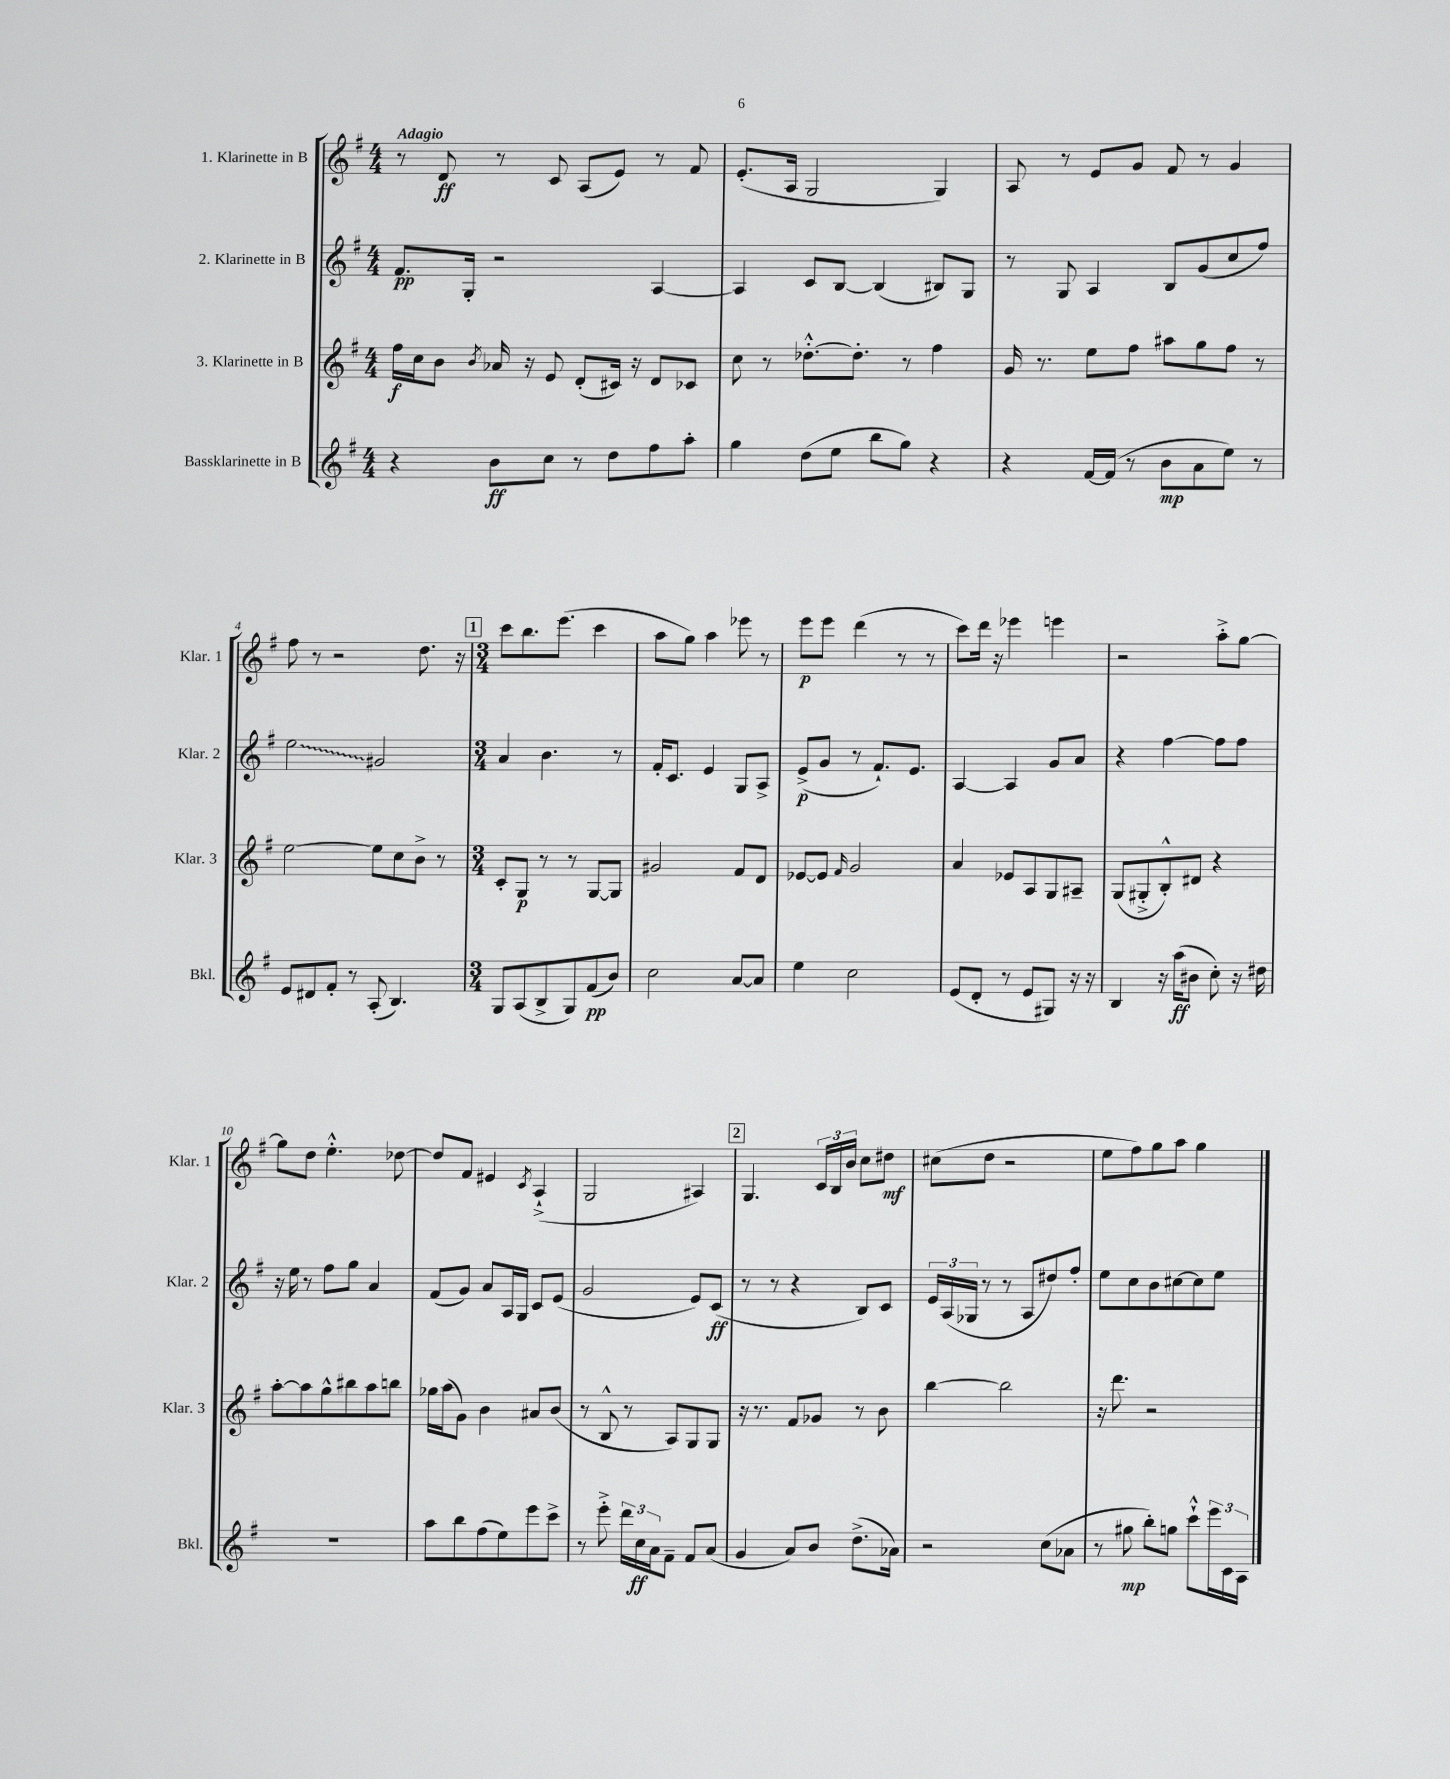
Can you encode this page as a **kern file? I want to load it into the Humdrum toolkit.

**kern	**kern	**kern	**kern
*staff4	*staff3	*staff2	*staff1
*clefG2	*clefG2	*clefG2	*clefG2
*k[f#]	*k[f#]	*k[f#]	*k[f#]
*M4/4	*M4/4	*M4/4	*M4/4
4r	16ff#\LL	8.f#/L	8r
.	16cc\J	.	.
.	8b\J	.	8d/
.	.	16G'/Jk	.
.	8qb/	.	.
8b\L	16a-/	2r	8r
.	16r	.	.
8cc\J	8e/	.	8c/
8r	(8d'/L	.	(8A/L
8dd\L	16c#/Jk)	.	8e/J)
.	16r	.	.
8ff#\	8d/L	[4A/	8r
8aa'\J	8c-/J	.	8f#/
=	=	=	=
4gg\	8cc\	4A/]	(8.e'/L
.	8r	.	.
.	.	.	16A/Jk
(8dd\L	[8.dd-'^^\L	8c/L	2G/
8ee\J	.	[8B/J	.
.	8.dd-'\]J	.	.
8bb\L	.	(4B/]	.
8gg\J)	8r	.	.
4r	4ff#\	8B#/L)	4G/)
.	.	8G/J	.
=	=	=	=
4r	16g/	8r	8A/
.	8.r	.	.
.	.	8G/	8r
[16f#/LL	8ee\L	4A/	8e/L
(16f#/]JJ	.	.	.
8r	8ff#\J	.	8g/J
8b\L	8aa#\L	8B/L	8f#/
8a\	8gg\	(8g/	8r
8ee\J)	8ff#\J	8cc/	4g/
8r	8r	8ff#/J)	.
=	=	=	=
8e/L	[2ee\	2ee\	8ff#\
8d#/	.	.	8r
8f#'/J	.	.	2r
8r	.	.	.
(8A'/	8ee\]L	2g#/	.
4.B/)	8cc\	.	.
.	8b^\J	.	8.dd\
.	8r	.	.
.	.	.	16r
=	=	=	=
*M3/4	*M3/4	*M3/4	*M3/4
8G/L	8c'/L	4a/	8ccc\L
(8A/	8G/J	.	8.bb\
8B^/	8r	4.b\	.
.	.	.	(8.eee\J
8G/)	8r	.	.
(8f#/	[8G/L	.	4ccc\
8b/J)	8G/]J	8r	.
=	=	=	=
2cc\	2g#/	16f#'/LK	8aa\L
.	.	8.c/J	.
.	.	.	8gg\J)
.	.	4e/	4aa\
[8a/L	8f#/L	8G/L	8eee-\
8a/]J	8d/J	8A^/J	8r
=	=	=	=
4ee\	[8e-/L	(8e^/L	8eee\L
.	8e-/]J	8g/J	8eee\J
.	16qqf#/	.	.
2cc\	2g/	8r	(4ddd\
.	.	8.f#`/L)	.
.	.	.	8r
.	.	8.e/J	.
.	.	.	8r
=	=	=	=
(8e/L	4a/	[4A/	8ccc\L)
8d'/J	.	.	16ddd\Jk
.	.	.	16r
8r	8e-/L	4A/]	4eee-\
8e/L	8A/	.	.
8G#/J)	8G/	8g/L	4eee\
16r	8A#~/J	8a/J	.
16r	.	.	.
=	=	=	=
4B/	(8G/L	4r	2r
.	8G#'^/	.	.
16r	8B'^^/)	[4ff#\	.
(16aa\LK	.	.	.
8b#\J	8d#/J	.	.
8cc'\)	4r	8ff#\]L	8aa'^\L
16r	.	8ff#\J	[8gg\J
16dd#\	.	.	.
=	=	=	=
2.r	[8aa'\L	16r	8gg\]L
.	.	16ee\	.
.	8aa\]	8r	8dd\J
.	8gg^^\	8ff#\L	4.ee'^^\
.	8bb#\	8gg\J	.
.	8aa\	4a/	.
.	8bb\J	.	[8dd-\
=	=	=	=
8aa\L	16gg-\LL	(8f#/L	8dd-/]L
.	(16aa\J	.	.
8bb\	8g\J)	8g/J)	8f#/J
(8ff#\	4b\	8a/L	4e#/
8ee\)	.	16A/L	.
.	.	16G/JJ	.
.	.	.	8qc/
8eee\	8a#/L	8c/L	(4A`^/
8ccc^\J	(8b/J	(8e/J	.
=	=	=	=
8r	8r	2g/	2G/
8eee'^\	8B^^/	.	.
24ddd\LL	8r	.	.
24cc\	.	.	.
24a\J	.	.	.
8f#~\J	8A/L)	.	.
8f#/L	8G/	8e/L)	4A#/)
(8a/J	8G/J	(8c/J	.
=	=	=	=
4g/	16r	8r	4.G/
.	8.r	.	.
.	.	8r	.
8a/L)	8f#/L	4r	.
8b/J	8g-/J	.	24c/LL
.	.	.	24B/
.	.	.	24b/JJ
(8.dd^\L	8r	8B/L)	8cc\L
.	8b\	8c/J	8dd#\J
16a-\Jk)	.	.	.
=	=	=	=
2r	[4bb\	24e/LL	(8cc#\L
.	.	(24A/	.
.	.	24G-/JJ	.
.	.	8r	8dd\J
.	2bb\]	8r	2r
.	.	8A/L	.
(8cc\L	.	8dd#/)	.
8a-\J	.	8ff#'/J	.
=	=	=	=
8r	16r	8ee\L	8ee\L
.	8.ddd\	.	.
8gg#\	.	8cc\	8ff#\)
8bb'\L)	2r	8b\	8gg\
8gg\J	.	[8cc#\	8aa\J
8ccc`^^\L	.	8cc#\]	4gg\
24eee\L	.	8ee\J	.
24c\	.	.	.
24A\JJ	.	.	.
==	==	==	==
*-	*-	*-	*-
